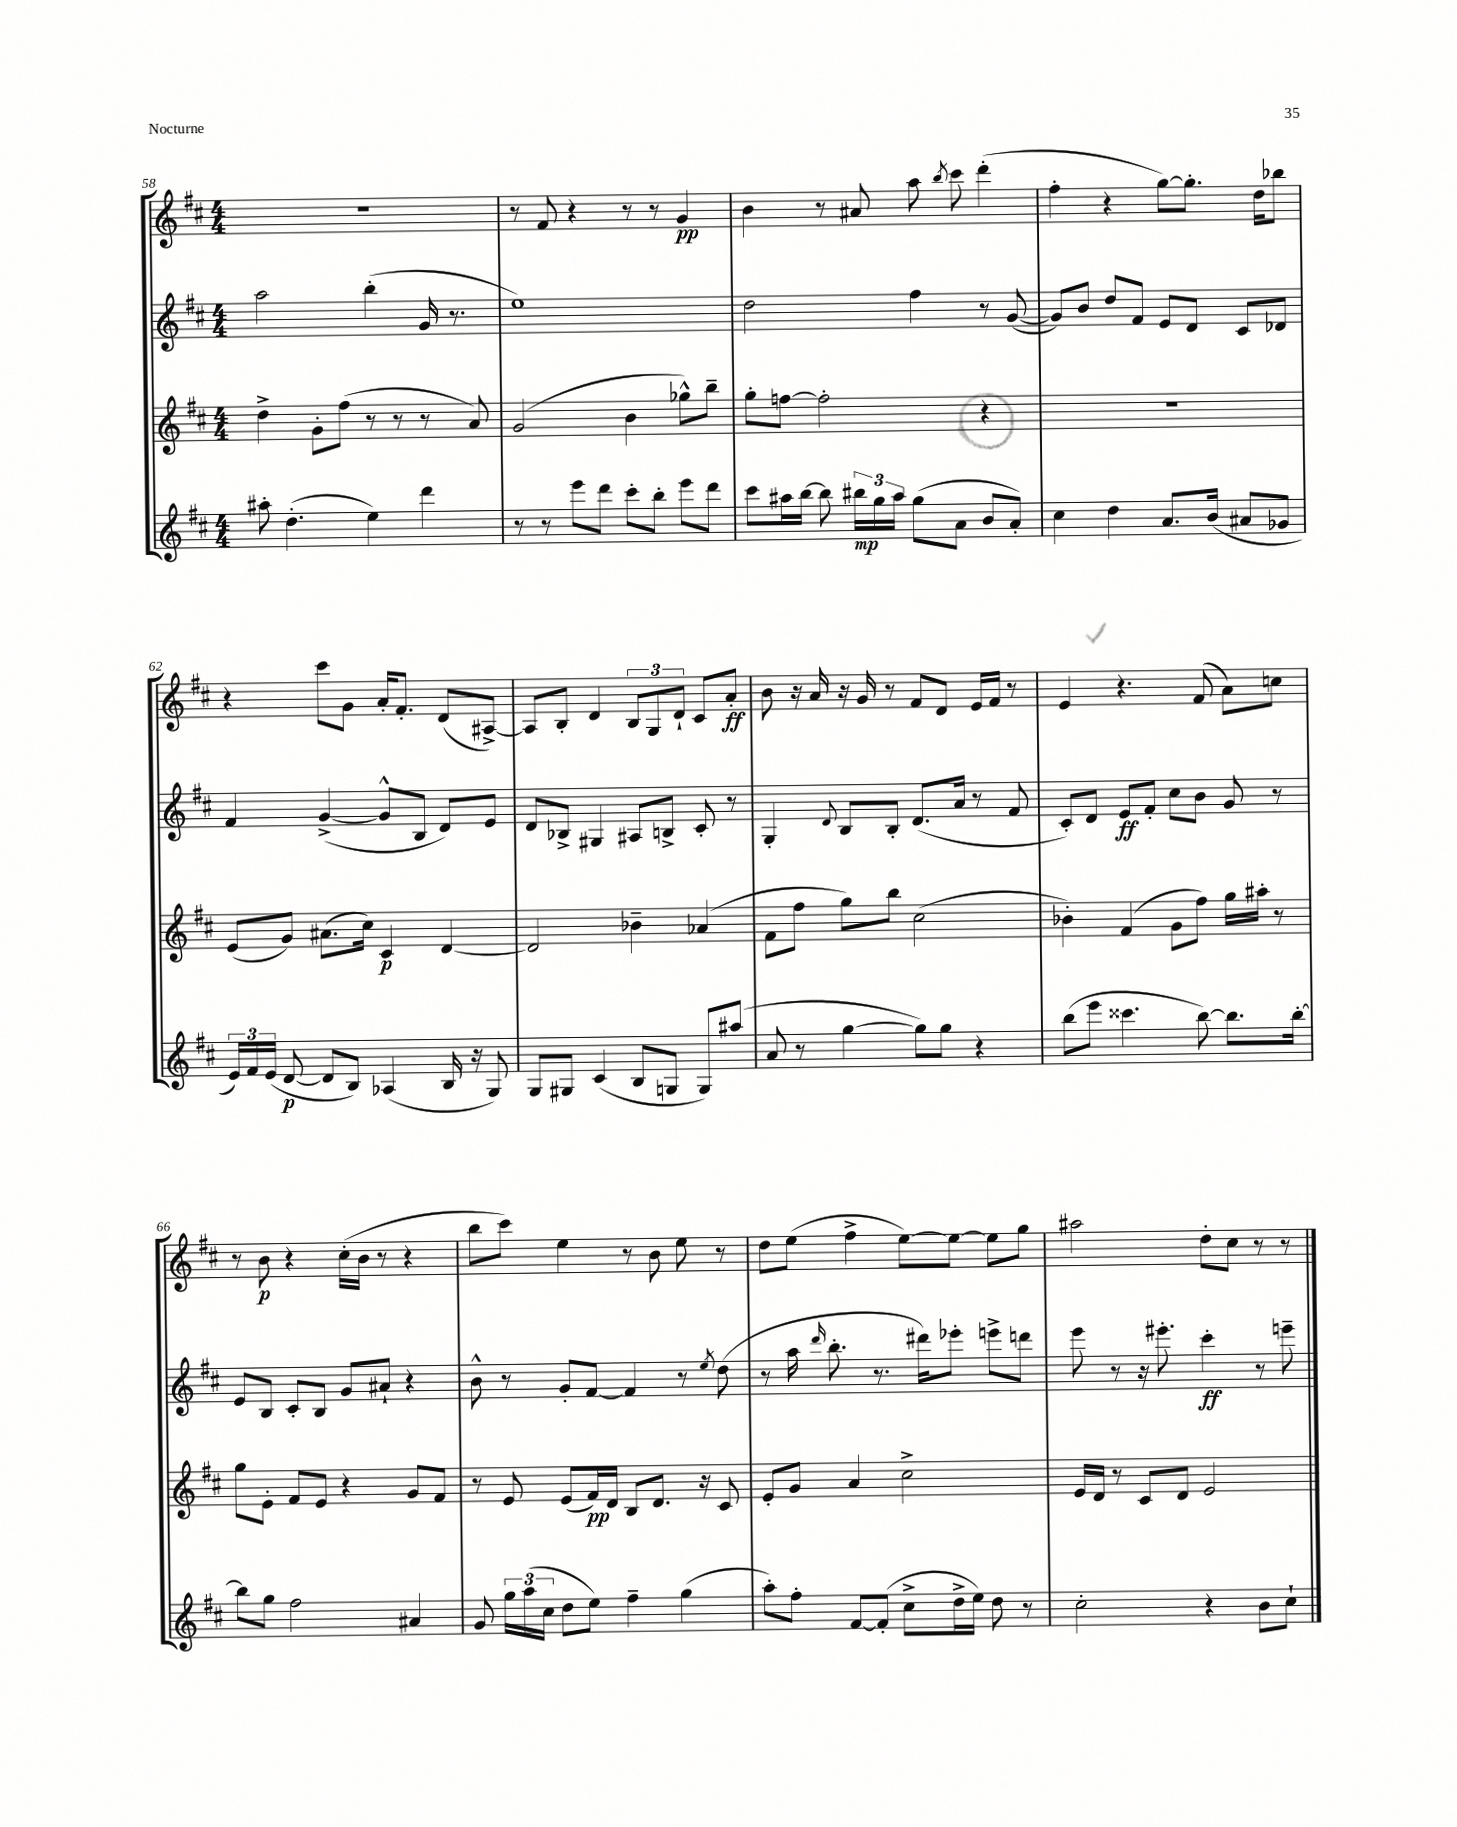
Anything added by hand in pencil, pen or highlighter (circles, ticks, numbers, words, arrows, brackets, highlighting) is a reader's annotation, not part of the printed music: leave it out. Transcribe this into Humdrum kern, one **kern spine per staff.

**kern	**kern	**kern	**kern
*staff4	*staff3	*staff2	*staff1
*clefG2	*clefG2	*clefG2	*clefG2
*k[f#c#]	*k[f#c#]	*k[f#c#]	*k[f#c#]
*M4/4	*M4/4	*M4/4	*M4/4
8aa#'	4dd^	2aa	1r
(4.dd'	.	.	.
.	8g'	.	.
.	(8ff#	.	.
4ee)	8r	(4bb'	.
.	8r	.	.
4ddd	8r	16g	.
.	.	8.r	.
.	8a)	.	.
=	=	=	=
8r	(2g	1ee)	8r
8r	.	.	8f#
8eee	.	.	4r
8ddd	.	.	.
8ccc#'	4b	.	8r
8bb'	.	.	8r
8eee	8gg-^^)	.	4g
8ddd	8bb~	.	.
=	=	=	=
8ccc#	8gg'	2dd	4b
16aa#	[8ff	.	.
[16bb	.	.	.
8bb]	2ff']	.	8r
24bb#	.	.	8a#
24gg	.	.	.
24aa#	.	.	.
(8gg	.	4ff#	8aa
.	.	.	8qbb
8a	.	.	8ccc#
8b	4r	8r	(4ddd'
8a')	.	([8g	.
=	=	=	=
4cc#	1r	8g])	4ff#'
.	.	8b	.
4dd	.	8dd	4r
.	.	8f#	.
8.a	.	8e	[8gg)
.	.	8d	8.gg']
(16b	.	.	.
8a#	.	8c#	.
.	.	.	16dd
8g-	.	8d-	8bb-
=	=	=	=
24e)	(8e	4f#	4r
24f#	.	.	.
(24e	.	.	.
[8d	8g)	.	.
8d]	(8.a#	([4g^	8ccc#
8B)	.	.	8g
.	16cc#)	.	.
(4A-	4c#	8g^^]	16a'
.	.	.	8.f#'
.	.	8B	.
16B	[4d	8d)	(8d
16r	.	.	.
8G)	.	8e	[8A#^)
=	=	=	=
8G	2d]	8d	8A#]
8G#	.	8B-^	8B'
(4c#	.	4G#	4d
8B	4b-~	8A#	12B
.	.	.	12G
8G	.	8B^	.
.	.	.	12d`
8G)	(4a-	8c#'	8c#
(8aa#	.	8r	8a'
=	=	=	=
8a	8f#	4G'	8b
8r	8ff#	.	16r
.	.	.	16a
.	.	8qqd	.
[4gg	8gg)	8B	16r
.	.	.	16g
.	8bb	8B'	8r
8gg])	(2cc#	(8.d	8f#
8gg	.	.	8d
.	.	16a	.
4r	.	8r	16e
.	.	.	16f#
.	.	8f#	8r
=	=	=	=
(8bb	4b-')	8c#')	4e
8eee	.	8d	.
4.ccc##	(4f#	8e	4.r
.	.	8f#'	.
.	8g	8cc#	.
[8bb)	8ff#)	8b	(8f#
8.bb]	16gg	8g	8a)
.	16aa#'	.	.
.	8r	8r	8cc
[16bb'	.	.	.
=	=	=	=
8bb]	8gg	8e	8r
8gg	8e'	8B	8b
2ff#	8f#	8c#'	4r
.	8e	8B	.
.	4r	8g	(16cc#'
.	.	.	16b
.	.	8a#`	8r
4a#	8g	4r	4r
.	8f#	.	.
=	=	=	=
8g	8r	8b^^	8bb
24gg	8e	8r	8ccc#)
(24aa	.	.	.
24cc#	.	.	.
8dd	(8e	8g'	4ee
8ee)	16f#)	[8f#	.
.	16d	.	.
4ff#~	8B	4f#]	8r
.	8.d	.	8b
(4gg	.	8r	8ee
.	16r	.	.
.	.	8qee	.
.	8c#	(8dd	8r
=	=	=	=
8aa')	8e'	8r	8dd
8ff#'	8g	16aa	(8ee
.	.	16qqddd	.
.	.	8.bb'	.
[8f#	4a	.	4ff#^
(8f#']	.	8.r	.
8cc#^	2cc#^	.	[8ee)
.	.	16ddd#)	.
16dd^	.	8eee-'	8ee_
16ee)	.	.	.
8dd	.	8eee^	8ee]
8r	.	8ddd	8gg
=	=	=	=
2cc#'	16e	8eee	2aa#
.	16d	.	.
.	8r	8r	.
.	8c#	16r	.
.	.	8.eee#'	.
.	8d	.	.
4r	2e	4ccc#'	8dd'
.	.	.	8cc#
8b	.	8r	8r
8cc#`	.	8eee~	8r
==	==	==	==
*-	*-	*-	*-
